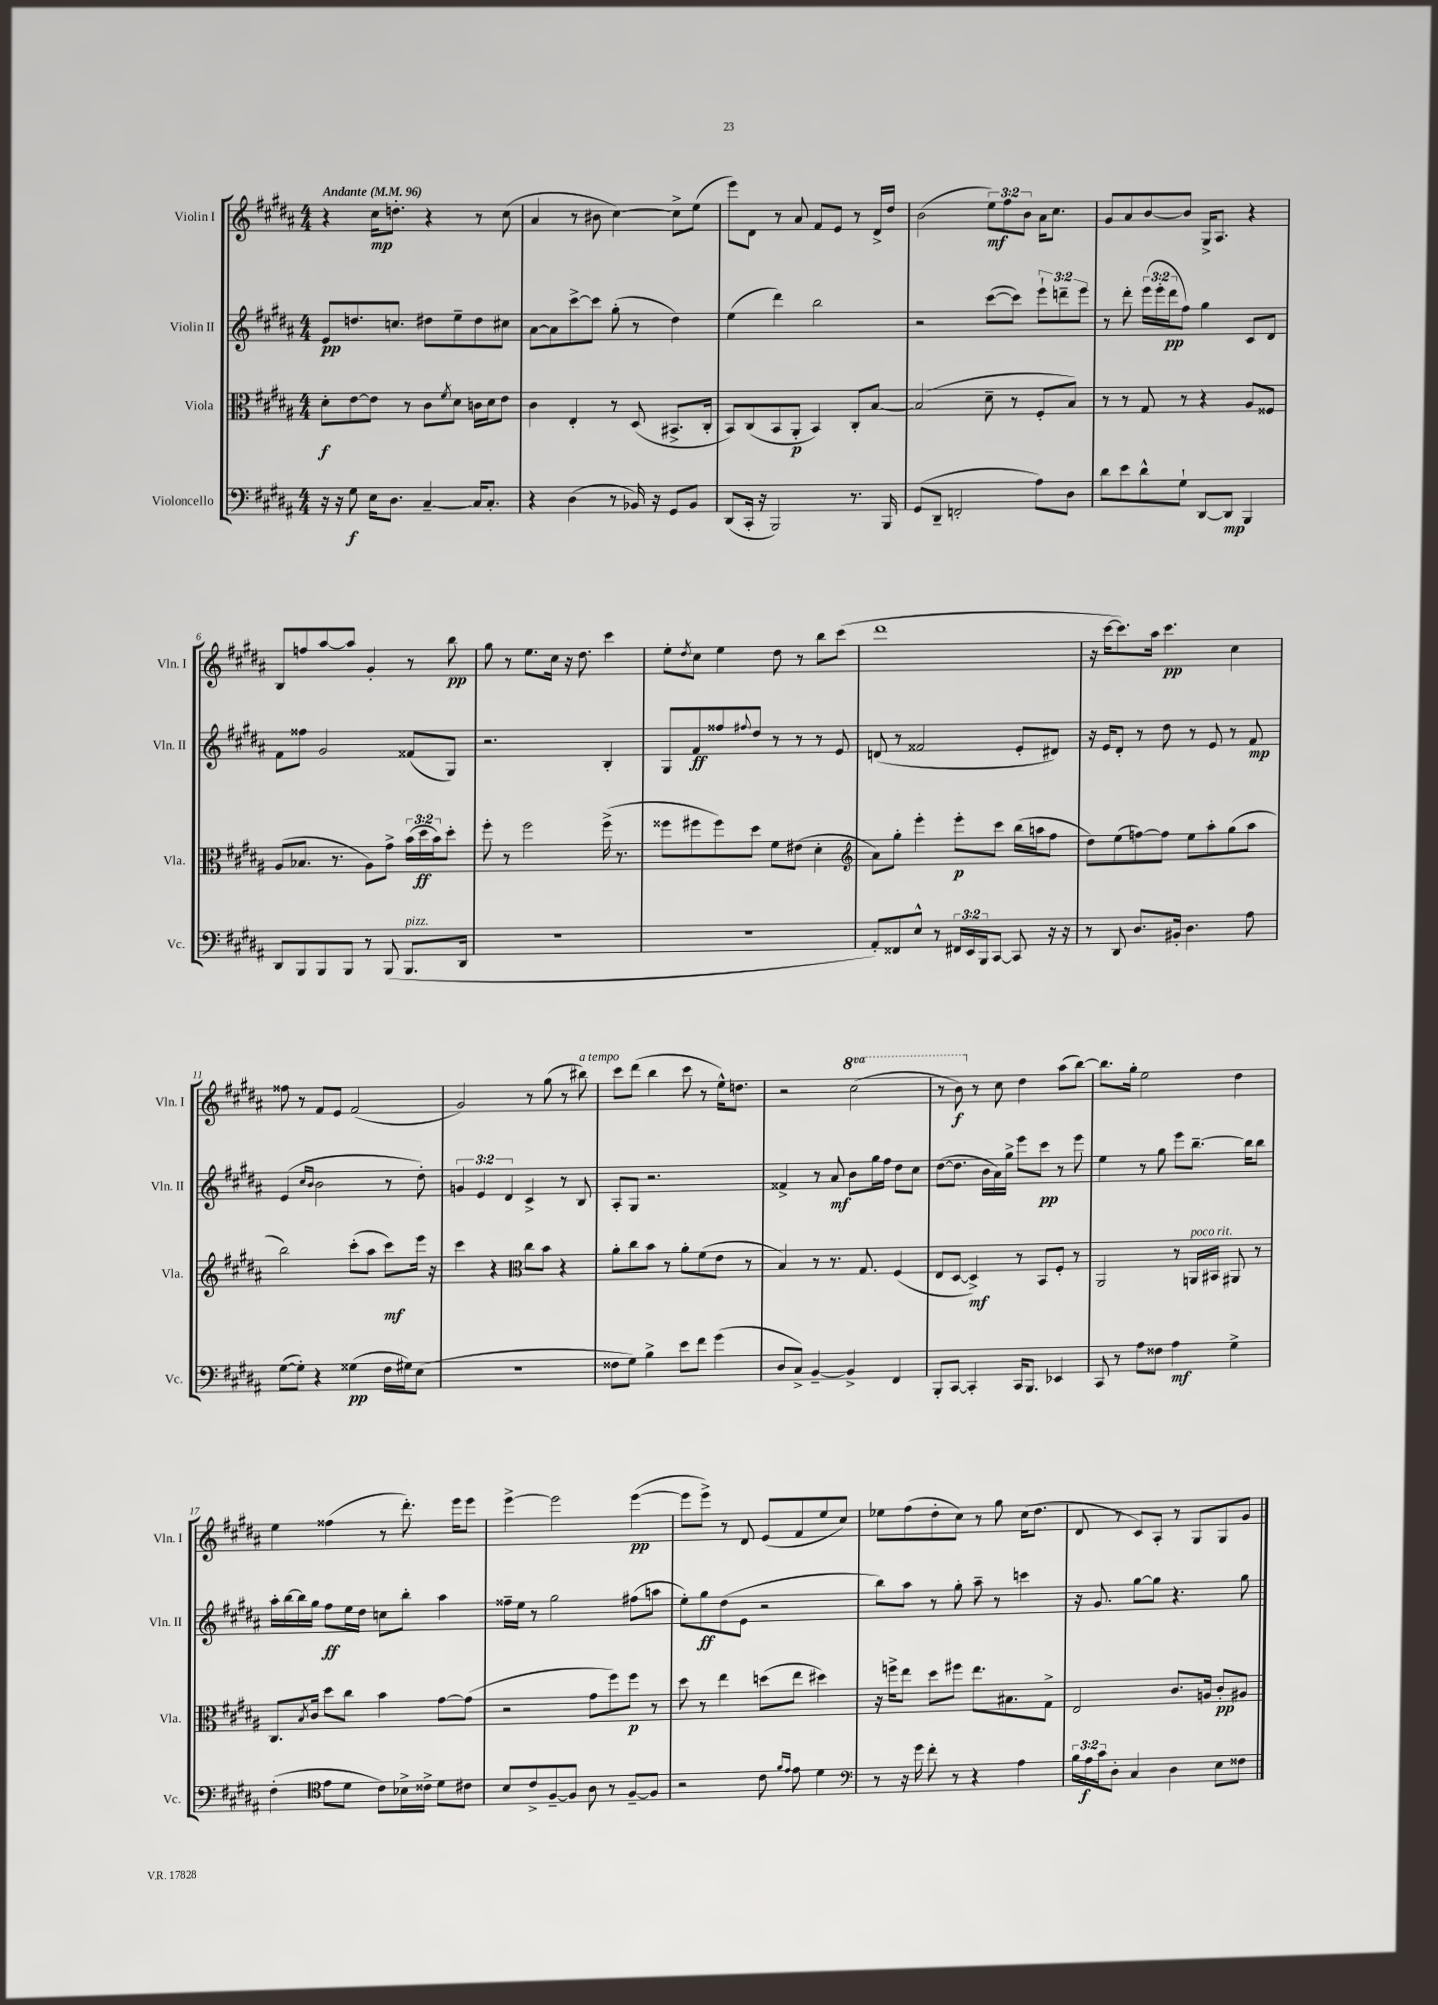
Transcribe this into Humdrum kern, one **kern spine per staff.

**kern	**kern	**kern	**kern
*staff4	*staff3	*staff2	*staff1
*clefF4	*clefC3	*clefG2	*clefG2
*k[f#c#g#d#a#]	*k[f#c#g#d#a#]	*k[f#c#g#d#a#]	*k[f#c#g#d#a#]
*M4/4	*M4/4	*M4/4	*M4/4
*MM96	*MM96	*MM96	*MM96
16r	8d#'\L	8e/L	4r
16r	.	.	.
8G#\	[8e\	8.dd/	.
16E\LK	8e\]J	.	16cc#\LK
8.D#\J	.	8.cc/J	8.dd'\J
.	8r	.	.
[4C#~/	8c#\L	8dd#\L	4r
.	8qf#/	.	.
.	8d#\J	8ee~\	.
16C#/]LK	16c\LL	8dd#\	8r
8.C#'/J	16d#\J	.	.
.	8e\J	8cc#\J	(8cc#\
=	=	=	=
4r	4c#\	[8a#\L	4a#/
.	.	8a#\]	.
(4D#\	4E'/	[8ccc#^\	8r
.	.	8ccc#\]J	8b#\
8r	8r	(8gg#'\	[4cc#\)
16BB-/)	(8D#/	8r	.
16r	.	.	.
8GG#/L	8.BB#^/L	4dd#\)	8cc#^\]L
8BB-/J	.	.	(8ee\J
.	16C#'/Jk	.	.
=	=	=	=
(8DD#/L	8BB/L)	(4ee\	8eee\L)
16CC#'/Jk	(8C#/	.	8d#\J
16r	.	.	.
2BBB/)	8BB/	4ddd#\)	8r
.	8AA#'/J	.	8a#/
.	4BB/)	2bb\	8f#/L
.	.	.	8e/J
8.r	8C#'/L	.	8r
.	[8B/J	.	16d#^/LL
16BBB/	.	.	16dd#/JJ
=	=	=	=
(8GG#/L	(2B/]	2r	(2b\
8DD#~/J	.	.	.
2FF'/	.	.	.
.	8d#~\	([8ccc#\L	12ee\L)
.	.	.	12ff#\
.	8r	8ccc#\]J)	.
.	.	.	12b\J
8A#\L)	8F#'/L	12eee`\L	16a#\LK
.	.	.	8.cc#\J
.	.	12ddd~\	.
8D#\J	8B/J)	.	.
.	.	12eee\J	.
=	=	=	=
8d#\L	8r	8r	8g#/L
8e\	8r	8ddd#'\	8a#/
8d#^^\	8G#/	(24eee\LL	[8b/
.	.	24eee'\	.
.	.	24ddd#\J	.
8G#`\J	8r	8ff#\J)	8b/]J
[8DD#/L	4r	4gg#\	16G#^/LK
.	.	.	8.A#/J
8DD#/]J	.	.	.
4BBB/	8A#/L	8c#/L	4r
.	8F##/J	8d#/J	.
=	=	=	=
8DD#/L	(8A#/L	8f#\L	8B/L
8BBB/	8.B-/J	8ff##\J	8ff/
8BBB/	.	2g#/	[8aa#/
.	8.r	.	.
8BBB/J	.	.	8aa#/]J
8r	8A#\L)	.	4g#'/
(8BBB/	8g#^\J	.	.
8.BBB/L	(24b\LL	(8f##/L	8r
.	24dd#\	.	.
.	24b\J)	.	.
.	8dd#'\J	8G#/J)	8bb\
16DD#/Jk	.	.	.
=	=	=	=
1r	8ff#'\	2.r	8gg#\
.	8r	.	8r
.	2ff#\	.	8.ee\L
.	.	.	16cc#\Jk
.	.	.	16r
.	.	.	8.dd#\
.	(16ff#^\	4B'/	4ccc#\
.	8.r	.	.
=	=	=	=
1r	8ff##\L	8G#/L	8ee'\L
.	.	.	8qdd#/
.	8ff#\	8f#/	8cc#\J
.	8ff#\)	8ff##/	4ee\
.	.	8qqff#/	.
.	8dd#\J	8dd#/J	.
.	8f#\L	8r	8dd#\
.	(8e#\J	8r	8r
.	4d#'\	8r	8bb\L
.	.	8e/	(8ccc#\J
=	=	=	=
*	*clefG2	*	*
8AA#'/L)	8a#\L)	(8d/	1ddd#
8FF##/	8gg#'\J	8r	.
8E^^/J	4eee'\	2f##/	.
8r	.	.	.
24FF#/LL	8eee'\L	.	.
24EE/	.	.	.
24BBB/J	.	.	.
[8CC#/J	8ccc#\J	.	.
8CC#/]	(16bb\LL	8e'/L	.
.	16aa\J	.	.
16r	8ff#\J	8d#/J)	.
16r	.	.	.
=	=	=	=
8r	8dd#\L)	16r	16r
.	.	16e/LK	[16ccc#\LK
8DD#/	(8ee\	8d#'/J	8.ccc#\])
8.D#/L	[8ff\)	8r	.
.	.	.	16aa#\Jk
.	8ff\]J	8dd#\	4.ccc#\
16BB#'/Jk	.	.	.
4.D#\	8ee\L	8r	.
.	8aa#'\	8e/	.
.	(8gg#\	8r	4cc#\
8A#\	8aa#\J	8f#/	.
=	=	=	=
([8G#\L	2bb\)	(4e/	8ff##\
8G#'\]J)	.	.	8r
.	.	16qqcc#/LL	.
.	.	16qqb/JJ	.
4r	.	2b\	8f#/L
.	.	.	8e/J
(4G##\	(8ccc#'\L	.	(2f#/
.	8aa#\J	.	.
16F#\LL	8ccc#\L)	8r	.
16G#\J)	.	.	.
(8E\J	16eee\Jk	8dd#'\)	.
.	16r	.	.
=	=	=	=
1r	4ccc#\	6g/	2g#/)
.	.	6e/	.
.	4r	.	.
.	.	6d#/	.
*	*clefC3	*	*
.	8cc#\L	4c#^/	8r
.	8b\J	.	(8gg#\
.	4r	8r	8r
.	.	8B/	8bb#\)
=	=	=	=
8F##\L	8a#'\L	8A#'/L	8ccc#\L
8G#\J)	8cc#\	8G#/J	(8ddd#\J
4B^\	8b\J	2.r	4bb\
.	8r	.	.
8e\L	8a#'\L	.	8ccc#\
8f#\J	(8f#\	.	8r
(4g#\	8e\J	.	16ee^^\LK)
.	.	.	8.dd\J
.	8r	.	.
=	=	=	=
8D#/L	4B/)	4f##^/	2r
8C#^/J)	.	.	.
[4BB~/	8r	8r	.
.	8.r	8a#/	.
4BB^/]	.	8b\L	(2ccc#\
.	8.G#/	.	.
.	.	16gg#\L	.
.	.	16ff#\JJ	.
4FF#/	(4F#/	8dd#\L	.
.	.	8cc#\J	.
=	=	=	=
8BBB'/L	8E/L	([8dd#\L	8r
[8CC#/J	[8D#/J	8.dd#\]J	8bb\)
4CC#'/]	4D#^/])	.	8r
.	.	16b\LL	.
.	.	16a#\)	8cc#\
.	.	16gg#^\JJ	.
16CC#/LK	8r	8eee\L	4dd#\
8.BBB/J	.	.	.
.	8BB/L	8ccc#\J	.
4EE-/	8F#'/J	8r	(8aa#\L
.	8r	8eee\	[8bb\J)
=	=	=	=
8CC#/	2AA#/	4ee\	8.bb\]L
8r	.	.	.
.	.	.	16gg#'\Jk
8A#\L	.	8r	2ee\
8F##\J	.	8gg#\	.
4A#\	8r	8eee\L	.
.	16AA/LL	[8.bb~\J	.
.	16BB#/JJ	.	.
4G#^\	8AA#/	.	4dd#\
.	.	16bb\]LK	.
.	8r	8bb\J	.
=	=	=	=
(4F#'\	8.C#/L	16aa#'\LL	4ee\
.	.	[16bb\	.
.	.	16bb\]	.
.	8qB/	.	.
.	16c#/Jk	16gg#\JJ	.
*clefC4	*	*	*
8e\L	8dd#\L	8ff#\L	(4ff##\
8d#\J	8cc#\J	16ee\L	.
.	.	16dd#\JJ	.
8c#\L)	4b\	8cc\L	8r
16B-^\L	.	8bb'\J	8.ddd#'\)
16c##^\JJ	.	.	.
8d#\L	[8g#\L	4aa#\	.
.	.	.	16eee\LK
8c#\J	(8g#\]J	.	8eee\J
=	=	=	=
8B/L	2r	16ff##~\LL	[4eee^\
.	.	16ee\JJ	.
8c#^/	.	8r	.
[8F#~/	.	2gg#\	2eee\]
8F#/]J	.	.	.
8A#\	8g#\L	.	.
8r	8ff#\)	.	.
[8F#~/L	8ff#\J	(8ff#\L	([4eee\
8F#/]J	8r	8aa\J	.
=	=	=	=
2r	8dd#\	8ee'\L)	8eee\]L
.	8r	8gg#\	8eee^\J)
.	4ee\	(8dd#\	8r
.	.	8e\J	8d#/
8c#\	(8dd\L	2r	(8e/L
16qqf#/LL	.	.	.
16qqe/JJ	.	.	.
8e\	8ee\J	.	8f#/
4d#\	4dd#\)	.	8ee/
.	.	.	8cc#/J)
=	=	=	=
*clefF4	*	*	*
8r	16r	8bb\L)	8ee-\L
.	16ff^\LK	.	.
16r	8ee\J	8aa#\J	(8ff#\
16g#\	.	.	.
8f#'\	8dd#\L	8r	8dd#'\
8r	8ff#\J	8gg#'\	8cc#\J)
4r	8.ee\L	8aa#~\	8r
.	.	8r	8gg#\
.	8.B#\	.	.
4A#\	.	4ccc\	(16cc#\LK
.	.	.	8.dd#\J
.	8G#^\J	.	.
=	=	=	=
24B\LL	2E/	16r	8d#/
24A#\	.	.	.
.	.	8.g#/	.
24c#\J	.	.	.
8D#'\J	.	.	8r
4C#/	.	[8gg#\L	8c#/L)
.	.	8gg#\]J	8A#'/J
4D#\	8.c#/L	4.r	8r
.	.	.	8G#/L
.	16A/Jk	.	.
8E\L	8c#'/L	.	8G#/
8F##\J	8A#/J	8gg#\	8g#/J
==	==	==	==
*-	*-	*-	*-
